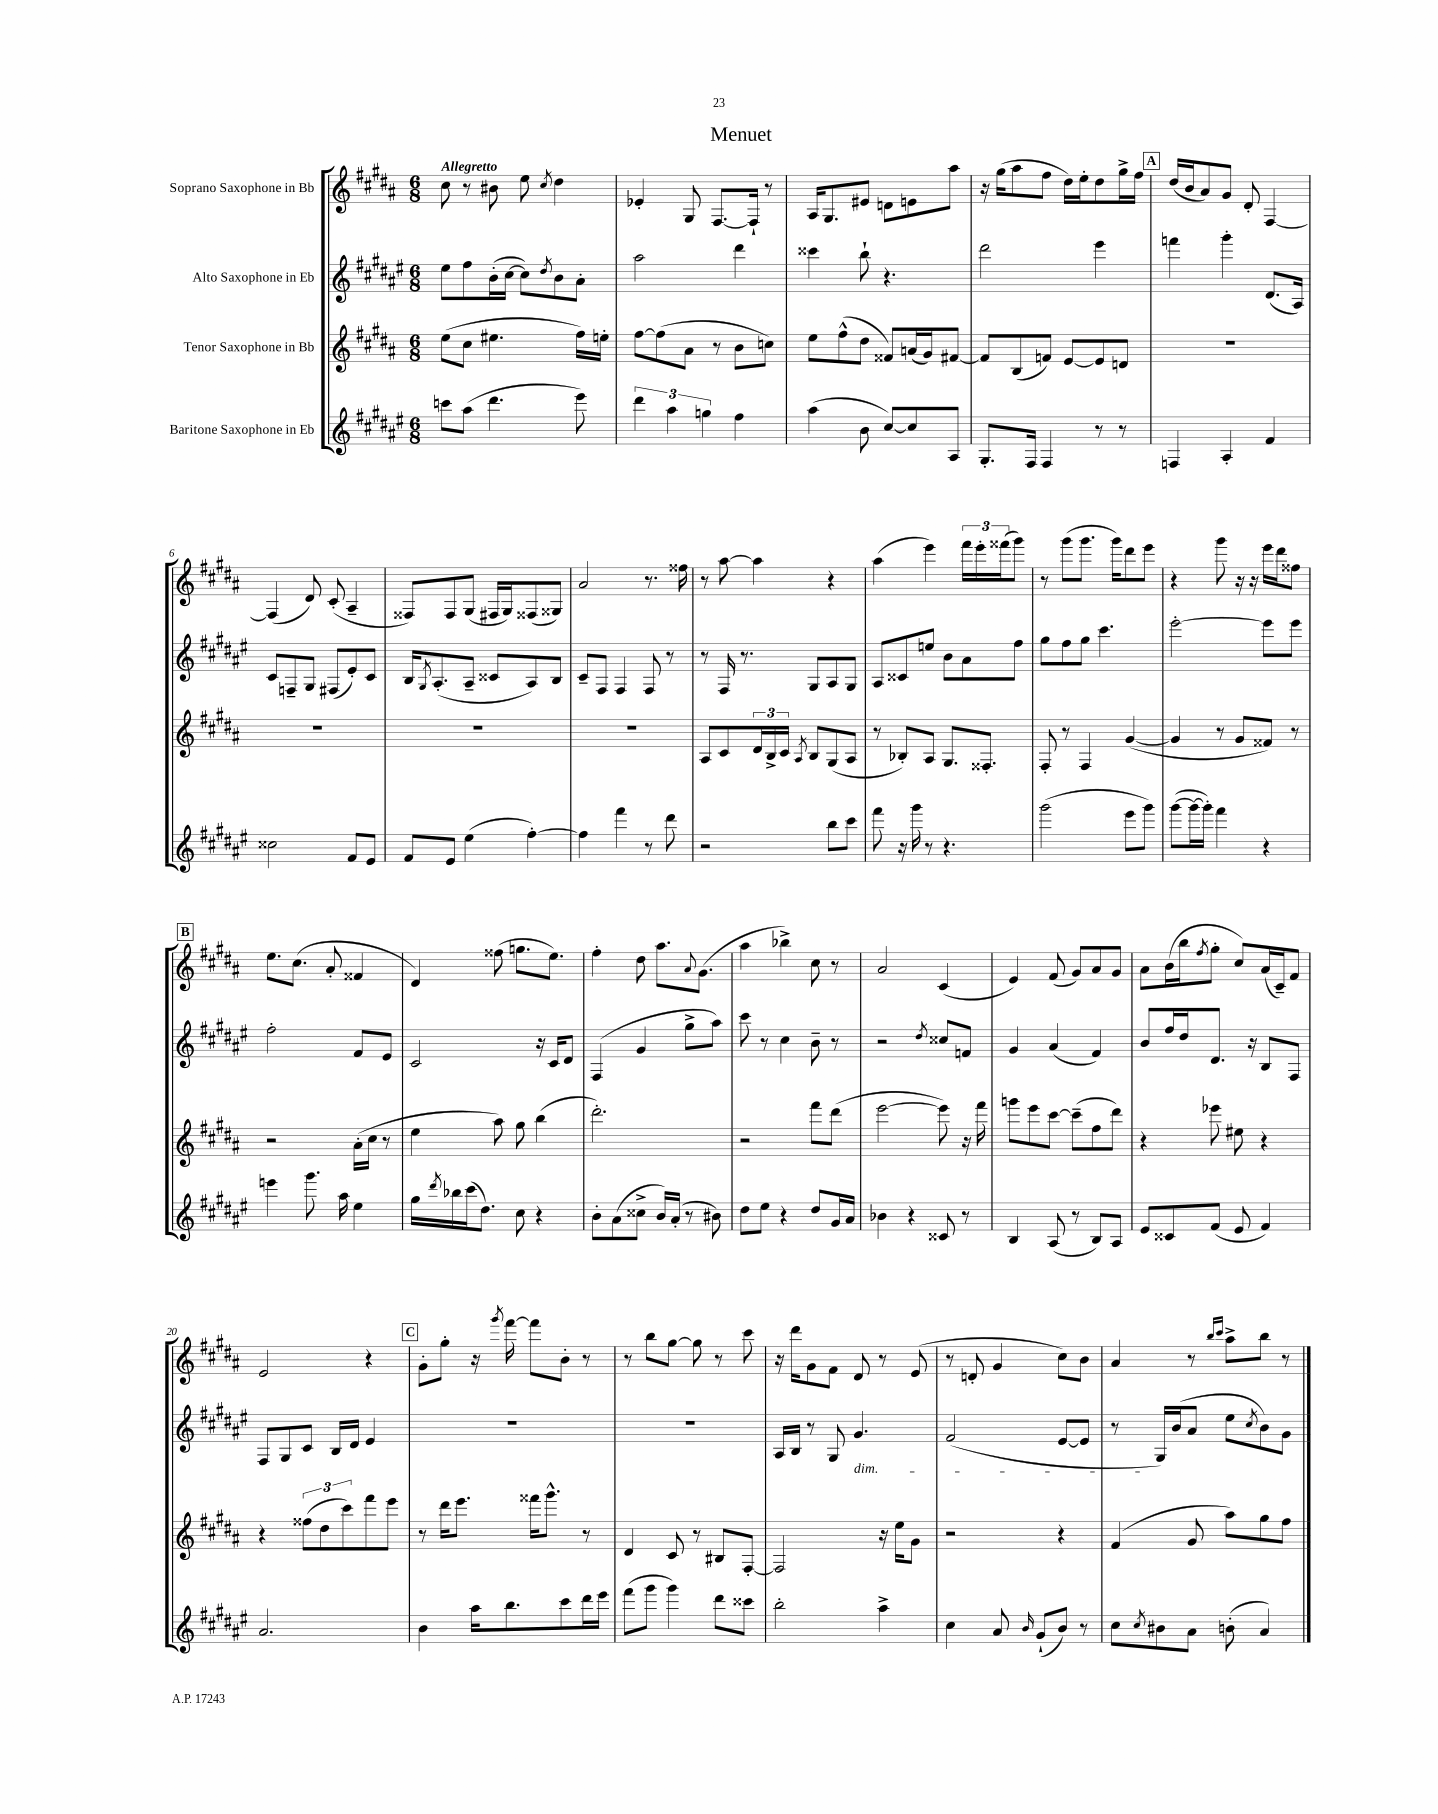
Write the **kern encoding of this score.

**kern	**kern	**kern	**kern
*staff4	*staff3	*staff2	*staff1
*clefG2	*clefG2	*clefG2	*clefG2
*k[f#c#g#d#a#e#]	*k[f#c#g#d#a#]	*k[f#c#g#d#a#e#]	*k[f#c#g#d#a#]
*M6/8	*M6/8	*M6/8	*M6/8
8ccc	(8ee	8ee#	8cc#
(8aa#	8cc#	8ff#	8r
4.ddd#	4.ee#	(16b'	8b#
.	.	[16cc#	.
.	.	8cc#])	8ee
.	.	8qdd#	8qcc#
.	.	8b	4dd#
8eee#)	16ff#)	8a#'	.
.	16ee'	.	.
=	=	=	=
6ddd#	[8ff#	2aa#	4e-'
.	(8ff#]	.	.
6aa#	.	.	.
.	8a#	.	8G#
6gg	.	.	.
.	8r	.	[8.F#
4ff#	8b	4ddd#	.
.	.	.	16F#`]
.	8cc)	.	8r
=	=	=	=
(4aa#	8ee	4ccc##	16A#
.	.	.	8.G#
.	(8ff#^^	.	.
8b	8dd#	8bb`	8e#
[8cc#)	8f##)	4.r	8d
8cc#]	(16a	.	8e
.	16g#)	.	.
8A#	[8f#	.	8aa#
=	=	=	=
8.G#'	8f#]	2ddd#	16r
.	.	.	(16gg#
.	(8B	.	8aa#
16F#	.	.	.
4F#	8f)	.	8ff#
.	[8e	.	16dd#)
.	.	.	16ee'
8r	8e]	4eee#	8dd#
8r	8d	.	16gg#^
.	.	.	16ff#
=	=	=	=
4F	2.r	4fff	(16dd#
.	.	.	16b
.	.	.	8a#)
4A#'	.	4ggg#'	8g#
.	.	.	8d#'
4f#	.	(8.d#	[4F#
.	.	16A#)	.
=	=	=	=
2cc##	2.r	8c#	(4F#]
.	.	8F~	.
.	.	8G#	8d#)
.	.	(8F#	(8c#'
8f#	.	8e#')	4A#~
8e#	.	8c#	.
=	=	=	=
8f#	2.r	16B	8F##)
.	.	8qG#	.
.	.	(8.A#'	.
8e#	.	.	8F##
(4ee#	.	8A#~	(8G#
.	.	8c##	16F#
.	.	.	16G#)
[4ff#')	.	8A#)	(8F##
.	.	8B	8G##)
=	=	=	=
4ff#]	2.r	8c#~	2a#
.	.	8F#	.
4fff#	.	4F#	.
8r	.	8F#	8.r
8ddd#	.	8r	.
.	.	.	16ff##
=	=	=	=
2r	8A#	8r	8r
.	8c#	16F#	[8aa#
.	.	8.r	.
.	24d#	.	4aa#]
.	24B^	.	.
.	24c#	.	.
.	8qA#	.	.
.	8B	8G#	.
8bb	(8G#	8A#	4r
8ccc#	8A#	8G#	.
=	=	=	=
8fff#	8r	8A#	(4aa#
16r	8B-')	8c##	.
16ggg#	.	.	.
8r	8A#	8ee	4eee)
4.r	8.G#	8b	.
.	.	8a#	24fff#
.	.	.	24eee'
.	8.F##'	.	.
.	.	.	(24fff##
.	.	8ff#	8ggg#)
=	=	=	=
(2ggg#	8F#'	8gg#	8r
.	8r	8ff#	(8ggg#
.	4F#	8gg#	8.ggg#
.	.	4.ccc#	.
.	.	.	16ggg#)
8eee#	([4g#	.	8ddd#
8ggg#)	.	.	8eee
=	=	=	=
([8ggg#	4g#]	[2eee#'	4r
16ggg#_	.	.	.
16ggg#'])	.	.	.
4fff#	8r	.	8ggg#
.	8g#	.	16r
.	.	.	16r
4r	8f##)	8eee#]	16eee
.	.	.	16ddd#
.	8r	8eee#	8ff##
=	=	=	=
4eee	2r	2ff#'	8.ee
.	.	.	(8.cc#
8.ggg#	.	.	.
.	.	.	8a#'
16aa#	.	.	.
4ee#	(16a#'	8f#	4f##
.	16cc#	.	.
.	8r	8e#	.
=	=	=	=
16gg#	4ee	2c#	4d#)
8qddd#	.	.	.
16bb-	.	.	.
(16ccc#	.	.	.
8.dd#)	.	.	.
.	8aa#)	.	(8ff##
8cc#	8gg#	.	8.gg
4r	(4bb	16r	.
.	.	16c#	8.ee)
.	.	8d#	.
=	=	=	=
8b'	2.ddd#')	(4F#	4ff#'
(8a#	.	.	.
8cc##^	.	4g#	8dd#
16b)	.	.	8.aa#
(16a#'	.	.	.
8r	.	8gg#^	.
.	.	.	8qqa#
.	.	.	(8.g#
8b#)	.	8aa#)	.
=	=	=	=
8dd#	2r	8ccc#	4aa#
8ee#	.	8r	.
4r	.	4cc#	4bb-^)
8dd#	8fff#	8b~	8cc#
16g#	(8ddd#	8r	8r
16a#	.	.	.
=	=	=	=
4b-	[2eee	2r	2a#
4r	.	.	.
.	.	8qdd#	.
8c##	8eee])	8cc##	(4c#
8r	16r	8f	.
.	16fff#	.	.
=	=	=	=
4B	8ggg	4g#	4e)
.	8eee	.	.
(8A#	[8ccc#	(4a#	(8f#
8r	(8ccc#~]	.	8g#)
8B)	8ff#	4f#)	8a#
8A#	8ddd#)	.	8g#
=	=	=	=
8e#	4r	8b	8a#
8c##	.	16ff#	(16b
.	.	16dd#	16bb
.	.	.	8qff#
(8f#	8eee-	8.d#	8gg#'
8e#	8ee#	.	8cc#)
.	.	16r	.
4f#)	4r	8B	(16a#
.	.	.	16c#~)
.	.	8F#	8f#
=	=	=	=
2.a#	4r	8F#	2e
.	.	8G#	.
.	(12ff##	8c#	.
.	12dd#	.	.
.	.	16B	.
.	12ccc#)	.	.
.	.	16d#	.
.	8fff#	4e#	4r
.	8eee	.	.
=	=	=	=
4b	8r	2.r	8g#'
.	16ddd#	.	8gg#'
.	8.eee	.	.
16aa#	.	.	16r
.	.	.	8qggg#
8.bb	.	.	[16fff#
.	16fff##	.	8fff#]
.	8.ggg#^^	.	.
8ccc#	.	.	8b'
16ddd#	8r	.	8r
16eee#	.	.	.
=	=	=	=
(8fff#	4d#	2.r	8r
8ggg#	.	.	8bb
4ggg#)	8c#	.	[8gg#
.	8r	.	8gg#]
8ddd#	8B#	.	8r
8ccc##	[8F#'	.	8ccc#
=	=	=	=
2bb'	2F#]	16A#	16r
.	.	16B	16ddd#
.	.	8r	8g#
.	.	8G#	8f#
.	.	4.g#	8d#
4aa#^	16r	.	8r
.	16ee	.	.
.	8g#	.	(8e
=	=	=	=
4cc#	2r	(2f#	8r
.	.	.	8d'
8a#	.	.	4g#
16qqb	.	.	.
(8g#`	.	.	.
8b)	4r	[8e#	8cc#)
8r	.	8e#]	8b
=	=	=	=
8cc#	(4f#	8r	4a#
8qcc#	.	.	.
8b#	.	16G#)	.
.	.	(16b	.
8a#	8g#	8a#	8r
.	.	.	16qqbb
.	.	.	16qqccc#
(8b'	8aa#)	8ee#	8aa#^
.	.	8qcc#	.
4a#)	8gg#	8b)	8bb
.	8ff#	8g#	8r
==	==	==	==
*-	*-	*-	*-
